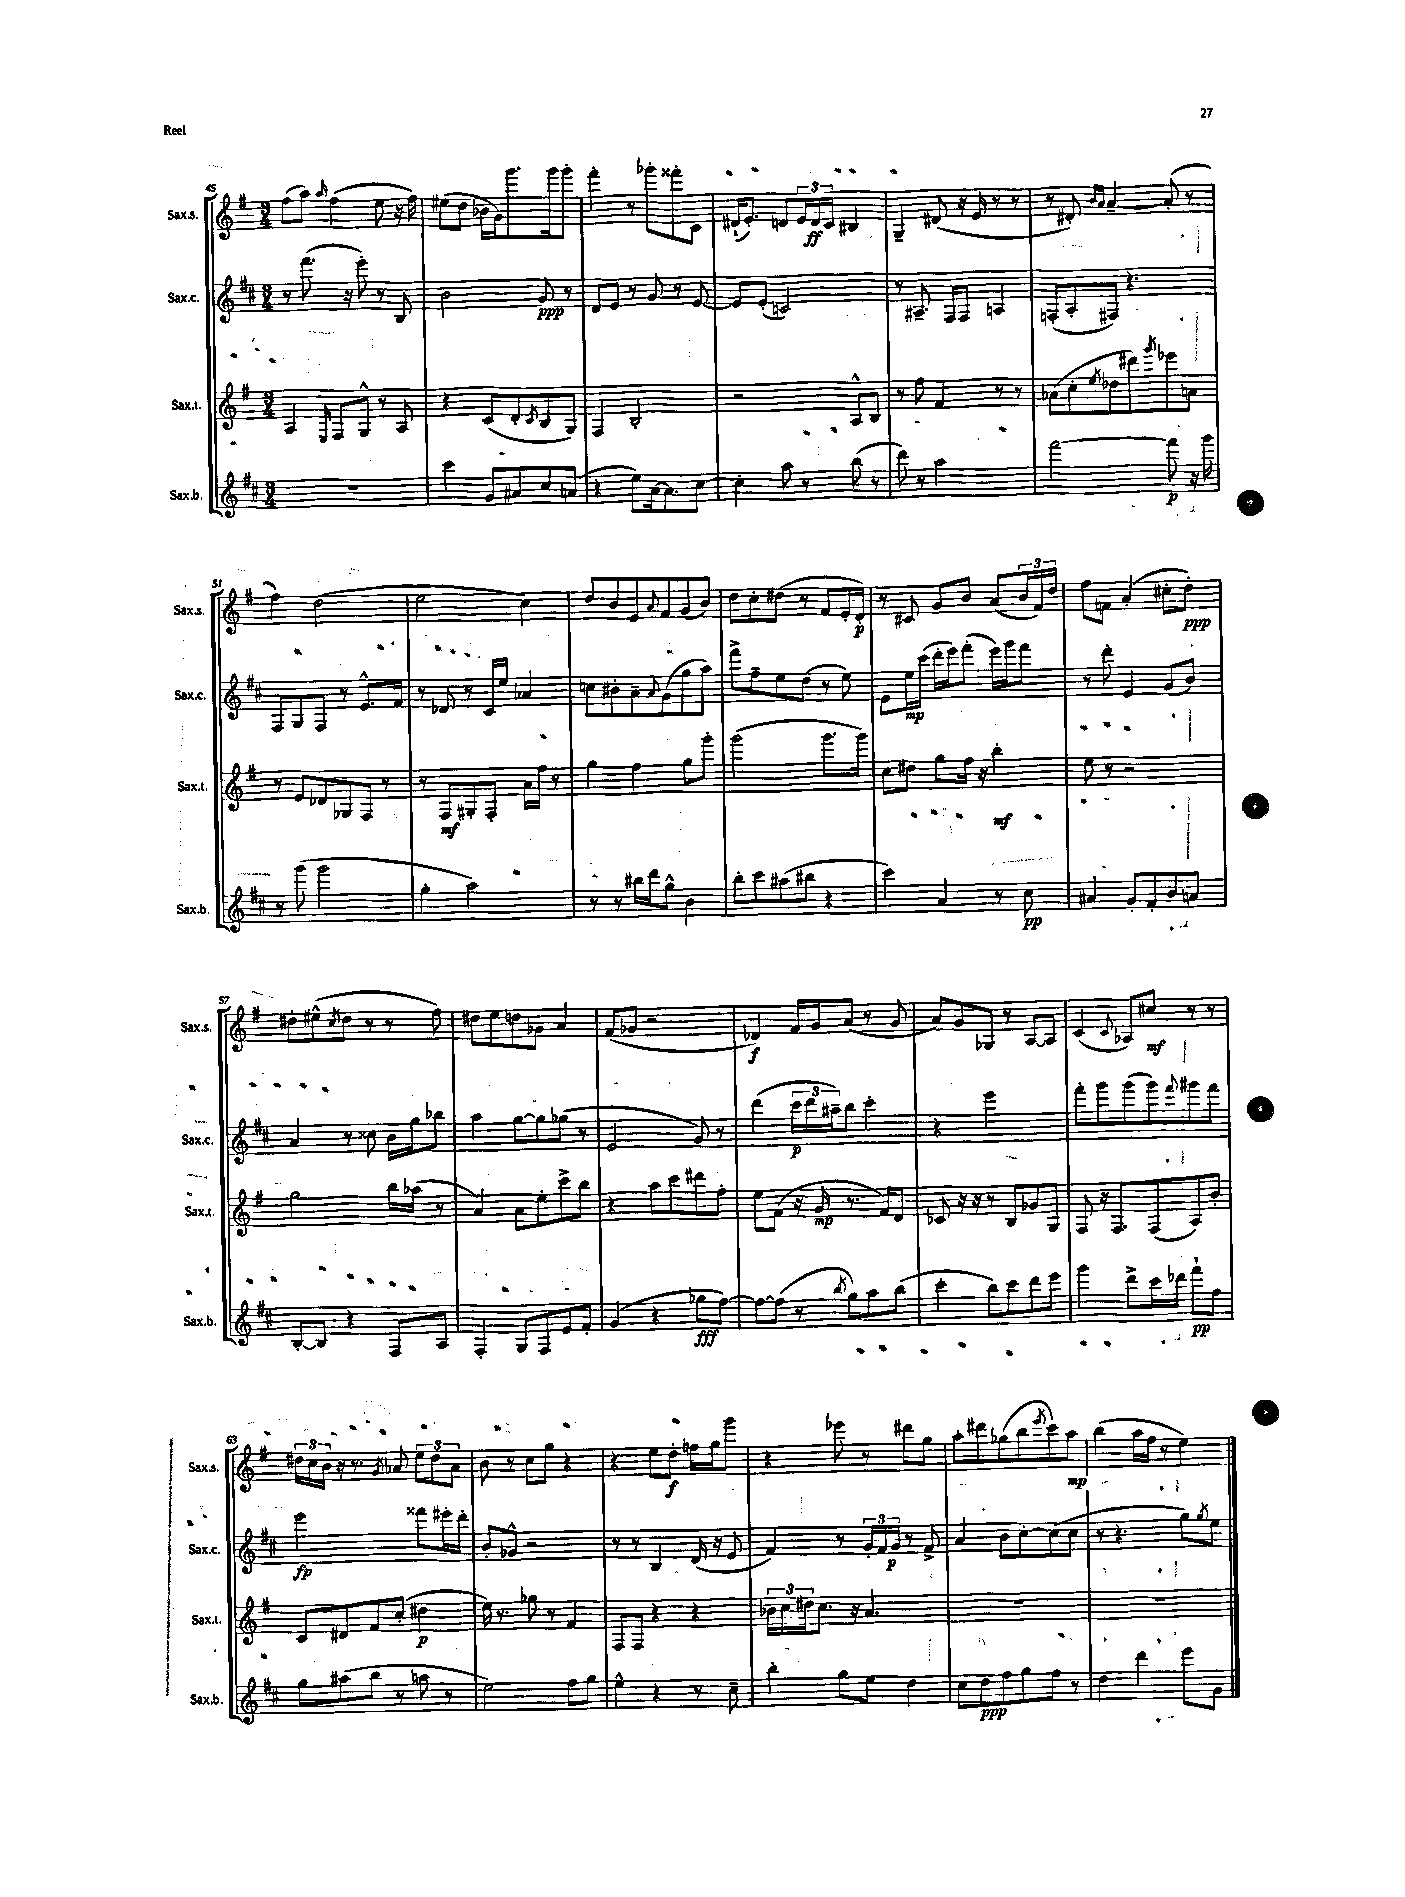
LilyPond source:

<<
\new StaffGroup <<
\new Staff = "s0" \with { instrumentName = "Sax.s." shortInstrumentName = "Sax.s." } {
    \clef treble \key g \major \numericTimeSignature \time 3/4
    fis''8( a''8) \grace { a''16 } fis''4( e''8 r16 fis''16) |
    eis''8( d''8 bes'16 g'16) g'''8. g'''16 g'''8-. |
    fis'''4-. r8 ges'''8-. fisis'''8-. c'8 |
    dis'16-!( e'8.-.) d'8 \tuplet 3/2 { e'16 d'16\ff c'16 } bis4 |
    g4-- dis'8( r16 e'16 r8 r8 |
    r8 dis'8-.) \grace { b'16 a'16 } a'4~-- a'8-.( r8 |
    fis''4) d''2( |
    e''2 c''4) |
    d''8 b'8 e'8 \appoggiatura { a'8 } fis'8 g'8( b'8) |
    d''8 c''8-. dis''8( r8 fis'8 e'16-. d'16-.\p) |
    r8 cis'8 g'8 b'8 a'8( \tuplet 3/2 { b'16 fis'16) d''16 } |
    fis''8 f'8 a'4-.( cis''8-. d''8-.\ppp) |
    dis''8-. eis''8-^( \acciaccatura { c''8 } dis''8 r8 r8 fis''8) |
    dis''8 e''8 d''8 ges'8 a'4 |
    fis'8( ges'8 r2 |
    des'4\f) fis'16 g'16 a'8( r8 g'8 |
    a'8) g'8 ges8 r8 a8~ a8 |
    c'4( \appoggiatura { c'8 } aes8) cis''8\mf r8 r8 |
    \tuplet 3/2 { dis''16 c''16 b'16 } r16 r8. \acciaccatura { g'8 } aes'8 \tuplet 3/2 { e''8 dis''8 aes'8 } |
    b'8 r8 c''8 g''8 r4 |
    r4 e''8 d''8-.\f f''16 g''16 g'''8 |
    r4 ees'''8 r8 dis'''8 g''8 |
    a''8-. dis'''8 ges''8( b''8 \acciaccatura { e'''8 } c'''8) a''8\mp |
    b''4( a''16 fis''16 r8 e''4) \bar "|." |
}
\new Staff = "s1" \with { instrumentName = "Sax.c." shortInstrumentName = "Sax.c." } {
    \clef treble \key d \major \numericTimeSignature \time 3/4
    r8 fis'''8.( r16 e'''8-.) r8 b8 |
    b'2 g'8\ppp r8 |
    d'8 e'8 r8 g'8 r8 e'8~ |
    e'8 e'8-.( c'2) |
    r8 ais8.-- fis16 fis8 a4 |
    f8-.( a8-. fis8) r4. |
    fis8 g8 fis8 r8 e'8.-^ fis'16 |
    r8 des'8 r8 cis'16 e''16 aes'4 |
    c''8 bis'8-. a'8-- \appoggiatura { a'8 } g'8( g''8 a''8) |
    fis'''8-> fis''8-- e''8 d''8( r8 e''8) |
    e'8 e''16\mp cis'''16( d'''16-. e'''16) fis'''8-.( e'''16) g'''16 fis'''8 |
    r8 d'''8-. e'4 g'8( b'8) |
    a'4 r8 cisis''8 b'16 g''16 bes''8 |
    a''4 g''8~ g''8 ges''8( r8 |
    e'2 g'8) r8 |
    d'''4( \tuplet 3/2 { cis'''16\p d'''16 ais''16--) } b''8 cis'''4-. |
    r4 e'''2 |
    fis'''8-. g'''8 g'''8( g'''8) \appoggiatura { fis'''8 } gis'''8 fis'''8 |
    e'''2\fp fisis'''8 eis'''16-. d'''16-. |
    b'8-. ges'8-^ r2 |
    r8 r8 b4 d'16( r16 e'8 |
    fis'4) r8 \tuplet 3/2 { g'16-. fis'16 g'16\p } r8 fis'8-> |
    a'4 b'8 cis''8~-. cis''8( cis''8 |
    r8 r4. g''8) \acciaccatura { g''8 } e''8 \bar "|." |
}
\new Staff = "s2" \with { instrumentName = "Sax.t." shortInstrumentName = "Sax.t." } {
    \clef treble \key g \major \numericTimeSignature \time 3/4
    a4 \grace { e16 } fis8 g8-^ r8 a8 |
    r4 c'8( d'8-. \acciaccatura { c'8 } b8 g8) |
    fis4 b2-. |
    r2 a8-^ b8 |
    r8 fis''8 fis'4 r8 r8 |
    aes'8( c''8-. \acciaccatura { e''8 } des''8 dis'''8) \acciaccatura { g'''8 } ees'''8 a'8 |
    r8 e'8 des'8 ges8 fis8 r8 |
    r8 fis8\mf gis8-. fis8-. a'16 fis''16 r8 |
    g''4 fis''4 g''8 g'''8-. |
    g'''2( g'''8. g'''16) |
    c''8 dis''8 g''8 fis''16 r16 b''4-.\mf |
    e''8 r8 r2 |
    g''2 b''16 aes''16( r8 |
    a'4) a'8 e''8-. c'''8-> b''8 |
    r4 a''8 c'''8 dis'''8 fis''8-. |
    e''8 fis'8( r16 g'16\mp r8. fis'16) d'8 |
    ces'8 r16 r16 r8 b8 ges'8 g8 |
    fis8 r16 fis8. fis8( a8) b'8-. |
    c'8 dis'8 fis'8 c''8-.( dis''4\p |
    e''16) r8. ges''8 r8 fis'4 |
    fis8 fis8 r4 r4 |
    \tuplet 3/2 { bes'16 c''16 dis''16 } c''8. r16 a'4. |
    R2. |
    R2. \bar "|." |
}
\new Staff = "s3" \with { instrumentName = "Sax.b." shortInstrumentName = "Sax.b." } {
    \clef treble \key d \major \numericTimeSignature \time 3/4
    R2. |
    cis'''4 g'8 ais'8 cis''8 a'8( |
    r4 e''8) a'16~ a'8. cis''8~ |
    cis''4-. a''8 r8 b''8( r8 |
    d'''8) r8 a''2 |
    fis'''2~ fis'''8\p r16 g'''16 |
    r8 g'''8( g'''2 |
    g''4-. a''2) |
    r8 r8 bis''16 d'''16 g''8-^ b'4 |
    b''8-. cis'''8 ais''8( bis''8 r4 |
    cis'''4) a'4 r8 cis''8\pp |
    ais'4 g'8-. fis'8-. b'8 a'8 |
    b8~-. b8 r4 fis8 a8 |
    fis4-. g8 fis8 e'8 fis'8-. |
    g'4( r4 ges''8\fff fis''8~) |
    fis''8~ fis''8( r8 \acciaccatura { b''8 } g''8) a''8 b''8( |
    cis'''4-. b''8) cis'''8 d'''8 e'''8 |
    g'''4 d'''8-> cis'''16 des'''16 fis'''8-!\pp fis''8 |
    g''8 ais''8( b''8 r8 a''8 r8 |
    e''2) fis''8 g''8 |
    e''4-^ r4 r8 cis''8-- |
    b''4-. g''8 e''8 d''4 |
    cis''8 d''8\ppp fis''8 g''8 fis''8 r8 |
    d''4 d'''4 e'''8 g'8 \bar "|." |
}
>>
>>
\layout { \context { \Score currentBarNumber = #45 } }
